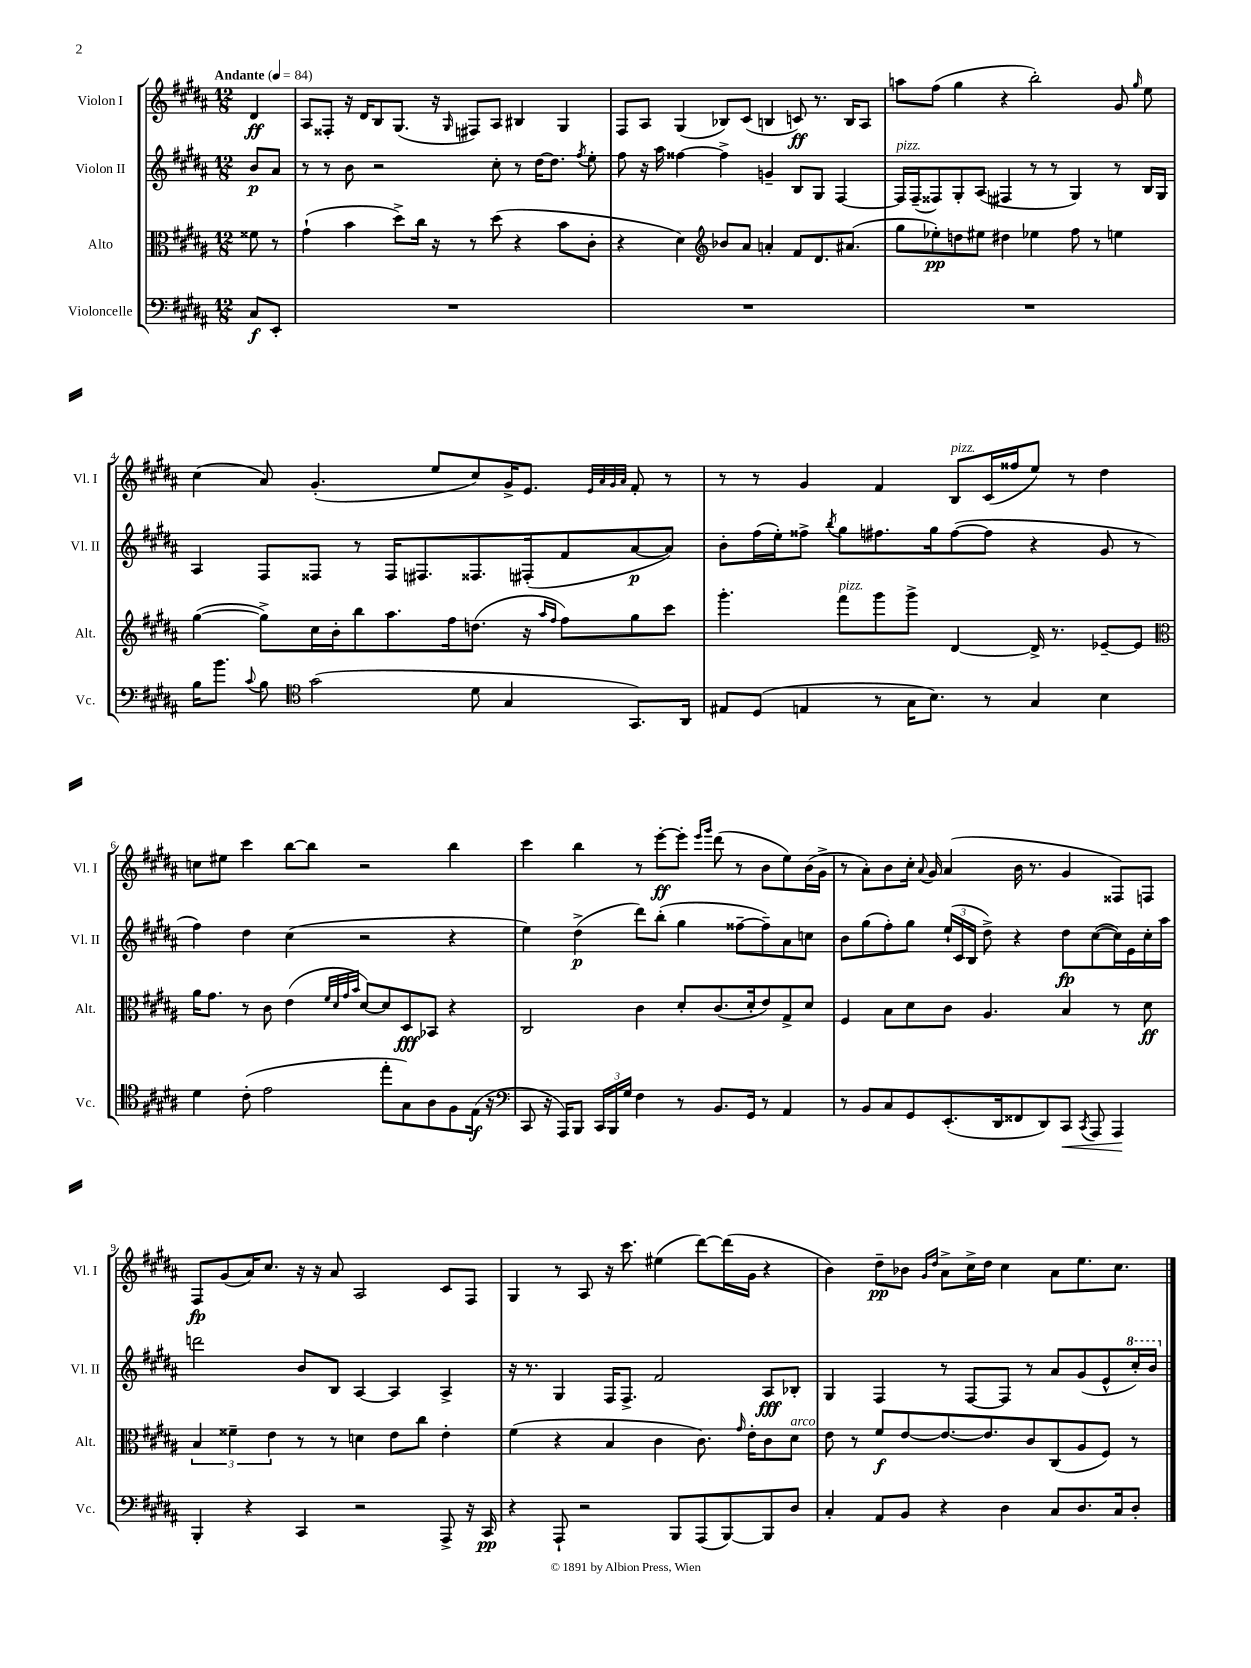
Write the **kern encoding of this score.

**kern	**dynam	**kern	**dynam	**kern	**dynam	**kern	**dynam
*part4	*part4	*part3	*part3	*part2	*part2	*part1	*part1
*staff4	*staff4	*staff3	*staff3	*staff2	*staff2	*staff1	*staff1
*I"Violoncelle	*	*I"Alto	*	*I"Violon II	*	*I"Violon I	*
*I'Vc.	*	*I'Alt.	*	*I'Vl. II	*	*I'Vl. I	*
*clefF4	*	*clefC3	*	*clefG2	*	*clefG2	*
*k[f#c#g#d#a#]	*	*k[f#c#g#d#a#]	*	*k[f#c#g#d#a#]	*	*k[f#c#g#d#a#]	*
*M12/8	*	*M12/8	*	*M12/8	*	*M12/8	*
*MM84	*	*MM84	*	*MM84	*	*MM84	*
=	=	=	=	=	=	=	=
!	!	!	!	!	!	!LO:TX:a:B:t=Andante	!
8C#/L	f	8f##X\	.	8b/L	p	4d#/	ff
8EE'/J	.	8r	.	8a#/J	.	.	.
=1	=1	=1	=1	=1	=1	=1	=1
1.r	.	(4g#`\	.	8r	.	8A#/L	.
.	.	.	.	8r	.	8F##X'/J	.
.	.	4b\	.	8b\	.	16r	.
.	.	.	.	.	.	16d#/KL	.
.	.	.	.	2r	.	8B/	.
.	.	8dd#^\L)	.	.	.	(8.G#/J	.
.	.	16cc#\Jk	.	.	.	.	.
.	.	16r	.	.	.	16r	.
.	.	.	.	.	.	16qqG#/	.
.	.	8r	.	.	.	8F#X/L)	.
.	.	(8dd#\	.	8cc#'\	.	8A#/J	.
.	.	4r	.	8r	.	4B#X/	.
.	.	.	.	[16dd#\KL	.	.	.
.	.	.	.	8.dd#\J]	.	.	.
.	.	8b\L	.	.	.	4G#/	.
.	.	.	.	8qff#/	.	.	.
.	.	8c#'\J	.	8ee'\	.	.	.
=2	=2	=2	=2	=2	=2	=2	=2
1.r	.	4r	.	8ff#\	.	8F#/L	.
.	.	.	.	16r	.	8A#/J	.
.	.	.	.	16aa#\	.	.	.
.	.	4d#\)	.	[4ff##X\	.	(4G#/	.
*	*	*clefG2	*	*	*	*	*
.	.	8b-X/L	.	4ff##^\]	.	8B-X/L)	.
.	.	8a#/J	.	.	.	(8c#/J	.
.	.	4an'/	.	4gn~/	.	4Bn/	.
.	.	8f#/L	.	8B/L	.	8cn/)	ff
.	.	8.d#/	.	8G#/J	.	8.r	.
.	.	.	.	[4F#/	.	.	.
.	.	(8.a#X/J	.	.	.	16B/KL	.
.	.	.	.	.	.	8A#/J	.
=3	=3	=3	=3	=3	=3	=3	=3
!	!	!	!	!LO:TX:a:i:t=pizz.	!	!	!
1.r	.	8gg#\L	.	16F#/LL]	.	8aan\L	.
.	.	.	.	(16F#~/J	.	.	.
.	.	8ee-X'\)	pp	8F##X/)	.	(8ff#\J	.
.	.	8ddn\	.	8G#'/	.	4gg#\	.
.	.	8ee#X\J	.	(8A#/J	.	.	.
.	.	4dd#X\	.	4F#X/	.	4r	.
.	.	4ee-X\	.	8r	.	2bb'\)	.
.	.	.	.	8r	.	.	.
.	.	8ff#\	.	4G#/)	.	.	.
.	.	8r	.	.	.	.	.
.	.	4een\	.	8r	.	8g#/	.
.	.	.	.	.	.	16qqgg#/	.
.	.	.	.	16B/LL	.	8ee\	.
.	.	.	.	16G#/JJ	.	.	.
!!LO:LB:g=z
=4	=4	=4	=4	=4	=4	=4	=4
16B\KL	.	([4gg#\	.	4A#/	.	(4cc#\	.
8.b\J	.	.	.	.	.	.	.
8qqc#/	.	.	.	.	.	.	.
8B\	.	8gg#^\L])	.	8F#/L	.	8a#/)	.
*clefC4	*	*	*	*	*	*	*
(2g#\	.	16cc#\L	.	8F##X/J	.	(4.g#'/	.
.	.	16b'\J	.	.	.	.	.
.	.	8bb\	.	8r	.	.	.
.	.	8.aa#\	.	16F##/KL	.	.	.
.	.	.	.	8.F#X/	.	.	.
.	.	.	.	.	.	8ee/L	.
.	.	16ff#\k	.	.	.	.	.
8d#\	.	(8.ddn\J	.	8.F##X/	.	8cc#/)	.
4G#/	.	.	.	.	.	16g#^/K	.
.	.	16r	.	(16F#X'/k	.	8.e/J	.
.	.	16qqaa#/LL	.	.	.	.	.
.	.	16qqff#/JJ	.	.	.	.	.
.	.	8ff#\L)	.	8f#/	.	.	.
.	.	.	.	.	.	32qqe/LLL	.
.	.	.	.	.	.	32qqa#/	.
.	.	.	.	.	.	32qqg#/	.
.	.	.	.	.	.	32qqa#/JJJ	.
8.GG#/L)	.	8gg#\	.	[8a#/	p	8f#'/	.
.	.	8ccc#\J	.	8a#/J])	.	8r	.
16AA#/Jk	.	.	.	.	.	.	.
=5	=5	=5	=5	=5	=5	=5	=5
8E#X/L	.	4.ggg#'\	.	8b'\L	.	8r	.
(8D#/J	.	.	.	(16ff#\L	.	8r	.
.	.	.	.	16ee'\J)	.	.	.
4En/	.	.	.	8ff##X^\J	.	4g#/	.
.	.	.	.	8qbb/	.	.	.
!	!	!LO:TX:a:i:t=pizz.	!	!	!	!	!
.	.	8fff#\L	.	8gg#\L	.	.	.
8r	.	8ggg#\	.	8.ff#X\	.	4f#/	.
16G#\KL	.	8ggg#^\J	.	.	.	.	.
8.B\J)	.	.	.	16gg#\k	.	.	.
!	!	!	!	!	!	!LO:TX:a:i:t=pizz.	!
.	.	[4d#/	.	([8ff#\	.	8B/L	.
8r	.	.	.	8ff#\J]	.	(16c#/L	.
.	.	.	.	.	.	16ff##X/J	.
4G#/	.	16d#^/]	.	4r	.	8ee/J)	.
.	.	8.r	.	.	.	.	.
.	.	.	.	.	.	8r	.
4B\	.	[8e-X~/L	.	8g#/	.	4dd#\	.
.	.	8e-/J]	.	8r	.	.	.
!!LO:LB:g=z
=6	=6	=6	=6	=6	=6	=6	=6
*	*	*clefC3	*	*	*	*	*
4d#\	.	16a#\KL	.	4ff#\)	.	8ccn\L	.
.	.	8.g#\J	.	.	.	.	.
.	.	.	.	.	.	8ee#X\J	.
(8c#'\	.	8r	.	4dd#\	.	4ccc#\	.
2e\	.	8c#\	.	.	.	.	.
.	.	(4e\	.	(4cc#\	.	[8bb\L	.
.	.	.	.	.	.	8bb\J]	.
.	.	32qqf#/LLL	.	.	.	.	.
.	.	32qqd#/	.	.	.	.	.
.	.	32qqg#/	.	.	.	.	.
.	.	32qqb/JJJ	.	.	.	.	.
.	.	[8d#/L)	.	2r	.	2r	.
8ee'\L	.	8d#/]	.	.	.	.	.
8G#\)	.	8D#/	fff	.	.	.	.
8A#\	.	8BB-X/J	.	.	.	.	.
8F#\	.	4r	.	4r	.	4bb\	.
(16E\Jk	f	.	.	.	.	.	.
16r	.	.	.	.	.	.	.
=7	=7	=7	=7	=7	=7	=7	=7
*clefF4	*	*	*	*	*	*	*
8CC#/	.	2C#/	.	4ee\)	.	4ccc#\	.
16r	.	.	.	.	.	.	.
16AAA#/KL)	.	.	.	.	.	.	.
8BBB/J	.	.	.	(4dd#^\	p	4bb\	.
24CC#/LL	.	.	.	.	.	.	.
24BBB/	.	.	.	.	.	.	.
24G#/JJ	.	.	.	.	.	.	.
4F#\	.	4c#\	.	8ddd#\L)	.	8r	.
.	.	.	.	(8bb'\J	.	[8eee'\L	ff
8r	.	8d#'/L	.	4gg#\	.	8eee'\J]	.
.	.	.	.	.	.	16qqeee/LL	.
.	.	.	.	.	.	16qqggg#/JJ	.
8.BB/L	.	(8.c#/	.	.	.	(8ddd#\	.
.	.	.	.	[8ff##X~\L	.	8r	.
16GG#/Jk	.	16d#'/k	.	.	.	.	.
8r	.	8e/)	.	8ff##~\])	.	8b\L	.
4AA#/	.	8G#^/	.	8a#\	.	8ee\)	.
.	.	8d#/J	.	8ccn\J	.	(16b\L	.
.	.	.	.	.	.	16g#^\JJ	.
=8	=8	=8	=8	=8	=8	=8	=8
8r	.	4F#/	.	8b\L	.	8r	.
8BB/L	.	.	.	(8gg#\	.	8a#'\L)	.
8C#/	.	8B\L	.	8ff#'\)	.	8b\	.
8GG#/	.	8d#\	.	8gg#\J	.	16cc#'\Jk	.
.	.	.	.	.	.	8qqa#/	.
.	.	.	.	.	.	16g#/	.
(8.EE'/	.	8c#\J	.	(24ee`/LL	.	(4a#/	.
.	.	.	.	24c#/	.	.	.
.	.	.	.	24B/JJ	.	.	.
.	.	4.A#/	.	8dd#^\)	.	.	.
16DD#/k	.	.	.	.	.	.	.
8FF##X/	.	.	.	4r	.	16b\	.
.	.	.	.	.	.	8.r	.
8DD#/)	.	.	.	.	.	.	.
!	!LO:HP:b	!	!	!	!	!	!
8CC#/J	<	4B/	.	8dd#\L	fp	4g#/	.
8qCC#/	.	.	.	.	.	.	.
8AAA#/	.	.	.	([8cc#\	.	.	.
4AAA#/	.	8r	.	16cc#\L])	.	8F##X/L)	.
.	.	.	.	16e\	.	.	.
.	.	8d#\	ff	16cc#'\	.	8Fn/J	.
.	.	.	.	16aa#\JJ	.	.	.
.	[	.	.	.	.	.	.
!!LO:LB:g=z
=9	=9	=9	=9	=9	=9	=9	=9
4BBB'/	.	6B/	.	2dddn\	.	8F#/L	fp
.	.	.	.	.	.	(8g#/	.
.	.	6f##X~\	.	.	.	.	.
4r	.	.	.	.	.	16a#/K)	.
.	.	.	.	.	.	8.cc#/J	.
.	.	6e\	.	.	.	.	.
4CC#/	.	8r	.	8b/L	.	16r	.
.	.	.	.	.	.	16r	.
.	.	8r	.	8B/J	.	8a#/	.
2r	.	4dn\	.	[4A#/	.	2A#/	.
.	.	8e\L	.	4A#/]	.	.	.
.	.	8cc#\J	.	.	.	.	.
8AAA#^/	.	4e'\	.	4A#^/	.	8c#/L	.
16r	.	.	.	.	.	8F#/J	.
16CC#/	pp	.	.	.	.	.	.
=10	=10	=10	=10	=10	=10	=10	=10
4r	.	(4f#\	.	16r	.	4G#/	.
.	.	.	.	8.r	.	.	.
8AAA#`/	.	4r	.	4G#/	.	8r	.
2r	.	.	.	.	.	8A#/	.
.	.	4B/	.	16F#/KL	.	16r	.
.	.	.	.	8.F#^/J	.	8.ccc#\	.
.	.	4c#\	.	2f#/	.	(4ee#X\	.
8BBB/L	.	.	.	.	.	.	.
(8AAA#/	.	8.c#\)	.	.	.	[8ddd#\L)	.
[8BBB/)	.	.	.	.	.	(16ddd#\L]	.
.	.	16qqg#/	.	.	.	.	.
.	.	16e'\KL	.	.	.	16g#\JJ	.
8BBB/]	.	8c#\	.	8A#/L	fff	4r	.
!	!	!LO:TX:a:i:t=arco	!	!	!	!	!
8D#/J	.	8d#\J	.	8B-X'/J	.	.	.
=11	=11	=11	=11	=11	=11	=11	=11
4C#'/	.	8e\	.	4G#/	.	4b\)	.
.	.	8r	.	.	.	.	.
8AA#/L	.	8f#/L	f	4F#/	.	8dd#~\L	pp
8BB/J	.	[8e/	.	.	.	8b-X\J	.
.	.	.	.	.	.	16qqg#/LL	.
.	.	.	.	.	.	16qqdd#/JJ	.
4r	.	8.e/_	.	8r	.	8a#^\L	.
.	.	.	.	[8F#/L	.	16cc#^\L	.
.	.	8.e/]	.	.	.	16dd#\JJ	.
4D#\	.	.	.	8F#/J]	.	4cc#\	.
.	.	8c#/	.	8r	.	.	.
8C#/L	.	(8C#/	.	8a#/L	.	8a#\L	.
8.D#/	.	8A#/	.	(8g#/	.	8.ee\	.
.	.	8F#/J)	.	8e^^/	.	.	.
16C#/k	.	.	.	.	.	8.cc#\J	.
*	*	*	*	*8va	*	*	*
8D#'/J	.	8r	.	16ccc#'/L)	.	.	.
.	.	.	.	16bb/JJ	.	.	.
*	*	*	*	*X8va	*	*	*
==	==	==	==	==	==	==	==
*-	*-	*-	*-	*-	*-	*-	*-
